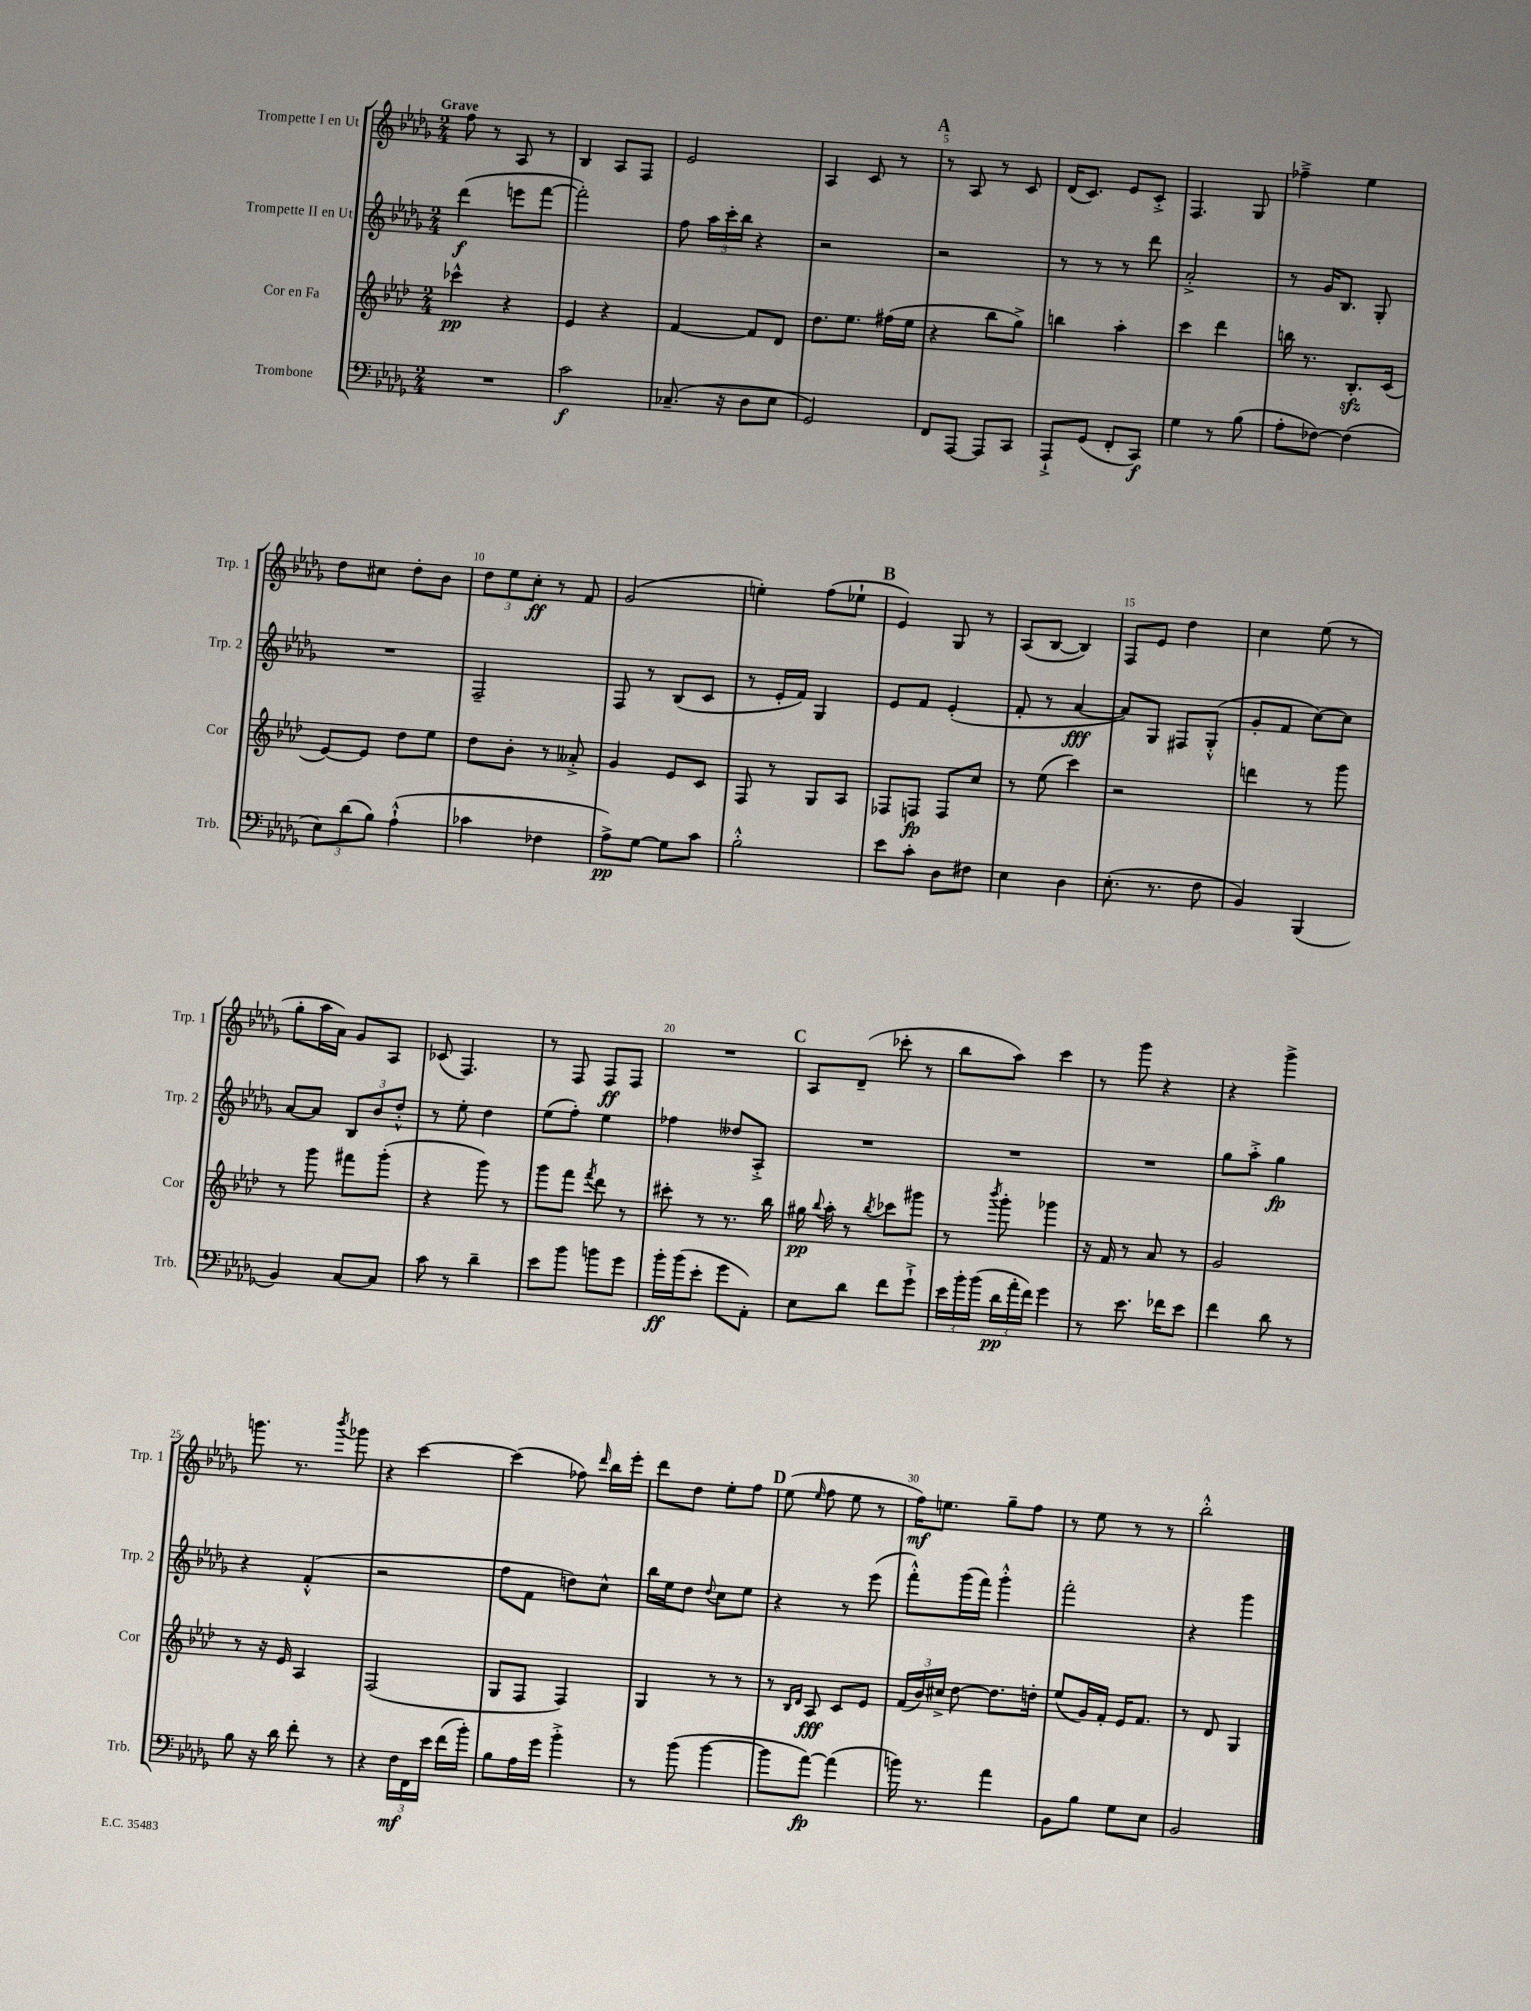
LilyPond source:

<<
\new StaffGroup <<
\new Staff = "s0" \with { instrumentName = "Trompette I en Ut" shortInstrumentName = "Trp. 1" } {
    \clef treble \key des \major \numericTimeSignature \time 2/4 \tempo "Grave"
    \autoBeamOff f''8 r8 aes8 r8 |
    bes4 aes8[ f8] |
    ees'2 |
    aes4 c'8 r8 |
    \mark \markup { \bold "A" } r8 aes8 r8 c'8 |
    des'16[( c'8.]) ees'8[ c'8]-.-> |
    f4. ges8 |
    fes''4---> ees''4 |
    des''8[ cis''8] des''8[-. bes'8] |
    \tuplet 3/2 { des''8[ ees''8 c''8]-.\ff } r8 f'8 |
    ges'2( |
    e''4-.) f''8[( ees''8]-! |
    \mark \markup { \bold "B" } ees'4) ges8 r8 |
    aes8[( bes8]~ bes4) |
    f8[ ees'8] des''4 |
    c''4 ees''8( r8 |
    ges''8[-. aes''16 aes'16]) ges'8[ aes8] |
    ces'8( f4.) |
    r8 f8 f8[\ff f8] |
    R2 |
    \mark \markup { \bold "C" } aes8[ des'8]--( ces'''8-. r8 |
    bes''8[ aes''8]) c'''4 |
    r8 ges'''8 r4 |
    r4 ges'''4-> |
    g'''8. r8. \acciaccatura { bes'''8 } ges'''8 |
    r4 c'''4~ |
    c'''4( fes''8) \grace { des'''16 } bes''16[ ees'''16]-. |
    des'''8[ des''8] ees''8[-. f''8] |
    \mark \markup { \bold "D" } ees''8( \grace { ees''16 } f''8 ees''8 r8 |
    f''16[\mf) e''8.] ges''8[-- f''8] |
    r8 ees''8 r8 r8 |
    bes''2-.-^ \bar "|." |
}
\new Staff = "s1" \with { instrumentName = "Trompette II en Ut" shortInstrumentName = "Trp. 2" } {
    \clef treble \key des \major \numericTimeSignature \time 2/4
    \autoBeamOff des'''4\f( e'''8[ f'''8]~ |
    f'''2-.) |
    f''8 \tuplet 3/2 { aes''16[ c'''16-. bes''16] } r4 |
    r2 |
    \mark \markup { \bold "A" } r2 |
    r8 r8 r8 des'''8 |
    aes'2-.-> |
    r8 ges'16[ bes8.] ges8-. |
    R2 |
    f2-- |
    f8 r8 bes8[( c'8] |
    r8 ees'16[-. f'16]) ges4 |
    \mark \markup { \bold "B" } ees'8[ f'8] ees'4-.( |
    f'8-. r8 aes'4~\fff |
    aes'8[) ges8] fis8[ ges8]-.-^( |
    ges'8[-. f'8] c''8[~) c''8] |
    aes'8[~ aes'8] \tuplet 3/2 { bes8[ bes'8 des''8]-.-^ } |
    r8 ees''8-. des''4 |
    ees''8[( f''8]-.) ees''4 |
    fes''4 deses''8[ aes8]-.-> |
    \mark \markup { \bold "C" } R2 |
    R2 |
    R2 |
    ges''8[ aes''8]-.-> ges''4\fp |
    r4 f'4-.-^( |
    r2 |
    f''8[ f'8] d''8[) c''8]-^ |
    bes''16[ ees''16 des''8] \appoggiatura { des''8 } c''8[ ees''8] |
    \mark \markup { \bold "D" } r4 r8 ees'''8( |
    f'''8[-.-^) ges'''16( f'''16]) ges'''4-.-^ |
    f'''2-. |
    r4 ges'''4 \bar "|." |
}
\new Staff = "s2" \with { instrumentName = "Cor en Fa" shortInstrumentName = "Cor" } {
    \clef treble \key aes \major \numericTimeSignature \time 2/4
    \autoBeamOff ces'''4-^\pp r4 |
    ees'4 r4 |
    f'4~ f'8[ des'8] |
    des''8.[ ees''8.] fis''16[( ees''16] |
    \mark \markup { \bold "A" } r4 bes''8[ g''8]->) |
    b''4 aes''4-. |
    c'''4 des'''4 |
    b''16 r8. bes8.[-.\sfz c'16]( |
    ees'8[~) ees'8] des''8[ ees''8] |
    des''8[ bes'8]-. r8 aeses'8-.-> |
    g'4 ees'8[ c'8] |
    f8 r8 g8[ aes8] |
    \mark \markup { \bold "B" } fes8[ f8]\fp f8[ c''8] |
    r8 ees''8( c'''4) |
    r2 |
    d'''4 r8 g'''8 |
    r8 g'''8 fis'''8[ g'''8]-.( |
    r4 g'''8) r8 |
    g'''8[ f'''8] \acciaccatura { f'''8 } des'''8 r8 |
    cis'''8-. r8 r8. bes''16 |
    \mark \markup { \bold "C" } gis''16\pp \appoggiatura { bes''8 } aes''16-. r8 \acciaccatura { bes''8 } ces'''8[ gis'''8] |
    r8 \acciaccatura { bes'''8 } g'''8-. ges'''4 |
    r16 f'16 r8 aes'8 r8 |
    g'2 |
    r8 r16 ees'16 aes4 |
    f2( |
    g8[ f8] f4) |
    g4 r8 r8 |
    \mark \markup { \bold "D" } r8 \grace { bes16[ des'16] } aes8\fff c'8[ ees'8] |
    \tuplet 3/2 { f'16[( bes'16) cis''16]-> } des''8~ des''8.[ d''16]-. |
    ees''8[( g'16) f'16]-. ees'16[ f'8.] |
    r8 des'8 g4 \bar "|." |
}
\new Staff = "s3" \with { instrumentName = "Trombone" shortInstrumentName = "Trb." } {
    \clef bass \key des \major \numericTimeSignature \time 2/4
    \autoBeamOff R2 |
    c'2\f |
    ces8.--( r16 des8[ ees8] |
    ges,2) |
    \mark \markup { \bold "A" } f,8[ aes,,8]~ aes,,8[ c,8] |
    aes,,8[-!-> ges,8]( f,8[-. c,8]\f) |
    ges4 r8 bes8( |
    aes8[-. fes8]~) fes4( |
    \tuplet 3/2 { ees8[) des'8( bes8]) } aes4-!-^( |
    ces'4 fes4 |
    aes8[->\pp) ges8]~ ges8[ c'8] |
    bes2-.-^ |
    \mark \markup { \bold "B" } ees'8[ c'8]-. des8[ fis8] |
    ees4 des4 |
    ees8.-.( r8. f8 |
    bes,4) bes,,4( |
    bes,4) c8[~ c8] |
    c'8 r8 des'4-- |
    ees'8[ bes'8] b'8[ ges'8] |
    bes'16[-.\ff bes'16( ees'8]-. ges'8[ aes,8]-.) |
    \mark \markup { \bold "C" } ees8[ des'8] f'8[ ges'8]-!-> |
    \tuplet 3/2 { ees'16[ bes'16-. bes'16]( } \tuplet 3/2 { des'16[\pp aes'16-. f'16]) } ges'4 |
    r8 ees'8. fes'16[ ees'8] |
    f'4 des'8 r8 |
    bes8 r16 des'16 f'8-. r8 |
    r4 \tuplet 3/2 { f16[\mf f,16 ees'16] } f'16[( bes'16]-.) |
    bes8[ aes16 ges'16] bes'4-.-> |
    r8 bes'8( bes'4~ |
    \mark \markup { \bold "D" } bes'8[ aes'8]~\fp) aes'4( |
    b'16) r8. aes'4 |
    bes,8[ bes8] ges8[ ees8] |
    bes,2 \bar "|." |
}
>>
>>
\layout { \context { \Score \override BarNumber.break-visibility = ##(#f #t #t) barNumberVisibility = #(every-nth-bar-number-visible 5) } }
